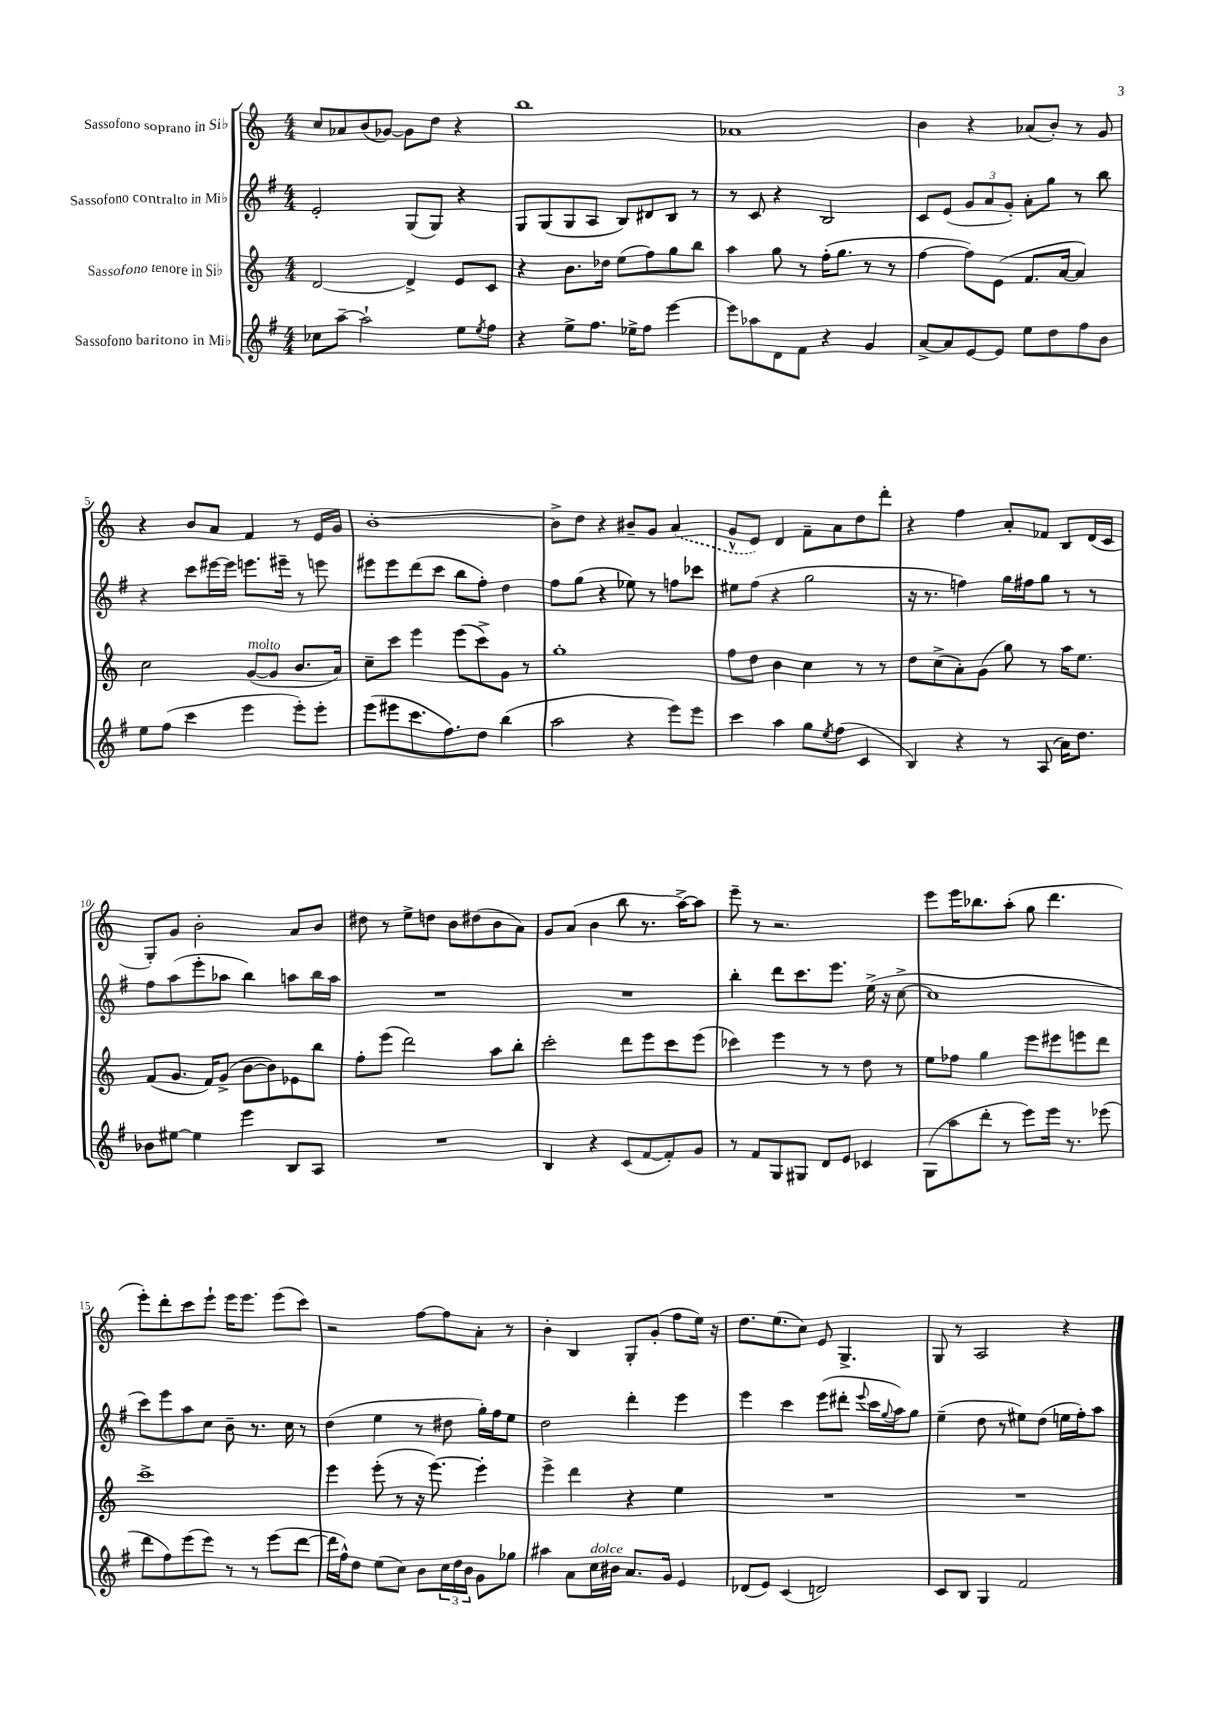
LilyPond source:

<<
\new StaffGroup <<
\new Staff = "s0" \with { instrumentName = "Sassofono soprano in Sib" } {
    \clef treble \key c \major \numericTimeSignature \time 4/4
    c''8 aes'8 b'8( ges'8~) ges'8 d''8 r4 |
    b''1 |
    aes'1 |
    b'4 r4 aes'8( b'8-.) r8 g'8 |
    r4 b'8 a'8 f'4 r8 e'16 g'16 |
    b'1~-. |
    b'8-> d''8 r4 bis'8-- g'8 \once \slurDashed a'4( |
    g'8-^ e'8) d'4 f'8-- a'8 d''8 d'''8-. |
    r4 f''4 a'8-. fes'8 b8 d'16( c'16 |
    g8-.) g'8 b'2-. a'8 b'8 |
    dis''8 r8 e''8-> d''8 b'8 dis''8( b'8 a'8) |
    g'8 a'8( b'4 b''8 r8. a''16~->) a''8 |
    e'''8-- r8 r2. |
    e'''8 e'''16 bes''8. a''8-.( g''8 d'''4. |
    e'''8-.) d'''8-. c'''8 e'''8-! e'''16 e'''8. e'''8( c'''8) |
    r2 f''8~ f''8 a'8-. r8 |
    b'4-. b4 g8-. g'8-.( f''8 e''16) r16 |
    d''8. e''8.( c''8) e'8 g4.-> |
    g8 r8 a2 r4 \bar "|." |
}
\new Staff = "s1" \with { instrumentName = "Sassofono contralto in Mib" } {
    \clef treble \key g \major \numericTimeSignature \time 4/4
    e'2-. g8( g8) r4 |
    g8 g8( g8 a8 b8) dis'8 b8 r8 |
    r8 c'8 r4 b2 |
    c'8 e'8( \tuplet 3/2 { g'8 a'8 g'8-.) } a'8-. g''8 r8 b''8 |
    r4 c'''8 eis'''16~ eis'''16 e'''8. eis'''16-- r8 e'''8 |
    eis'''8 eis'''8 d'''8( c'''8 b''8 fis''8-.) d''4 |
    fis''8 g''8( r4 ees''8) r8 f''8 ces'''8 |
    eis''8 fis''8( r4 g''2 |
    r16 r8. f''4) g''16 fis''16 g''8 r8 r8 |
    fis''8 a''8( e'''8-. aes''8 b''4) a''8 b''16 a''16 |
    R1 |
    R1 |
    b''4-. d'''8 c'''8. e'''8. e''16->( r16 c''8~-> |
    c''1 |
    c'''8) e'''8 a''8 c''8 b'8-- r8. c''16 r8 |
    d''4( e''4 r8 dis''8 g''16-.) fis''16 e''8 |
    d''2 d'''4-. e'''4 |
    e'''4 c'''4 e'''8( dis'''8-. \appoggiatura { e'''8 } c'''16 \appoggiatura { g''8 } a''16) g''8 |
    e''4--( d''8 r8 eis''8) d''8( e''16 fis''16-.) a''8 \bar "|." |
}
\new Staff = "s2" \with { instrumentName = "Sassofono tenore in Sib" } {
    \clef treble \key c \major \numericTimeSignature \time 4/4
    d'2~ d'4-> e'8 c'8 |
    r4 b'8. des''16 e''8( f''8) g''8 b''8 |
    a''4 g''8 r8 f''16-.( g''8. r8 r8 |
    f''4~ f''8) e'8( f'8. a'16~ a'4) |
    c''2 g'8~^\markup { \italic "molto" }( g'8 b'8. a'16) |
    c''8-- c'''8 e'''4 e'''8( c'''8->) g'8 r8 |
    g''1-. |
    f''8 d''8 b'4 c''4 r8 r8 |
    d''8 c''8->( a'8-.) g'8( g''8) r8 a''16 e''8. |
    f'8( g'8. f'16) g'8->( b'8~ b'8) ees'8 b''8 |
    f''8-. e'''8( d'''2) a''8 b''8-. |
    c'''2-. d'''8 e'''8 c'''8 e'''8( |
    ces'''4) e'''4 r8 r8 d''8 r8 |
    e''8 fes''8 g''4 e'''8 eis'''8 e'''8 d'''8 |
    c'''1-> |
    e'''4 e'''8-.( r8 r16 e'''8.~) e'''4-. |
    e'''4-> d'''4 r4 e''4 |
    R1 |
    R1 \bar "|." |
}
\new Staff = "s3" \with { instrumentName = "Sassofono baritono in Mib" } {
    \clef treble \key g \major \numericTimeSignature \time 4/4
    ces''8 a''8~-- a''2-! e''8 \acciaccatura { e''8 } fis''8 |
    r4 e''8-> fis''8. ees''16-> fis''8 e'''4~ |
    e'''8 aes''8 d'8 fis'8 r4 g'4 |
    a'8~-> a'8 e'8~ e'8 e''8 d''8 fis''8 b'8 |
    e''8 fis''8( c'''4 e'''4 e'''8-.) e'''8-. |
    e'''8( eis'''8 c'''8. fis''8.) d''8 b''4( |
    a''2 r4 e'''8) e'''8 |
    c'''4 a''4 g''8 \acciaccatura { e''8 } fis''8( c'4 |
    b4) r4 r8 a8( a'16) d''8. |
    bes'8 eis''8~ eis''4 e'''4 b8 a8 |
    R1 |
    b4 r4 c'8( fis'8~ fis'8-.) g'8 |
    r8 fis'8 g8 gis8 d'8 e'8 ces'4 |
    g8( a''8 d'''8-. r8 e'''8) e'''16 r8. ees'''8( |
    d'''8 fis''8) e'''8( e'''8) r8 r8 e'''8( d'''8~ |
    d'''16 fis''16-^) d''8 e''8( c''8) b'8 \tuplet 3/2 { c''16 d''16 b'16 } g'8 ges''8 |
    ais''4 a'8 c''16^\markup { \italic "dolce" } bis'16 a'8. g'16 e'4 |
    des'8( e'8) c'4( d'2) |
    c'8 b8 g4 fis'2 \bar "|." |
}
>>
>>
